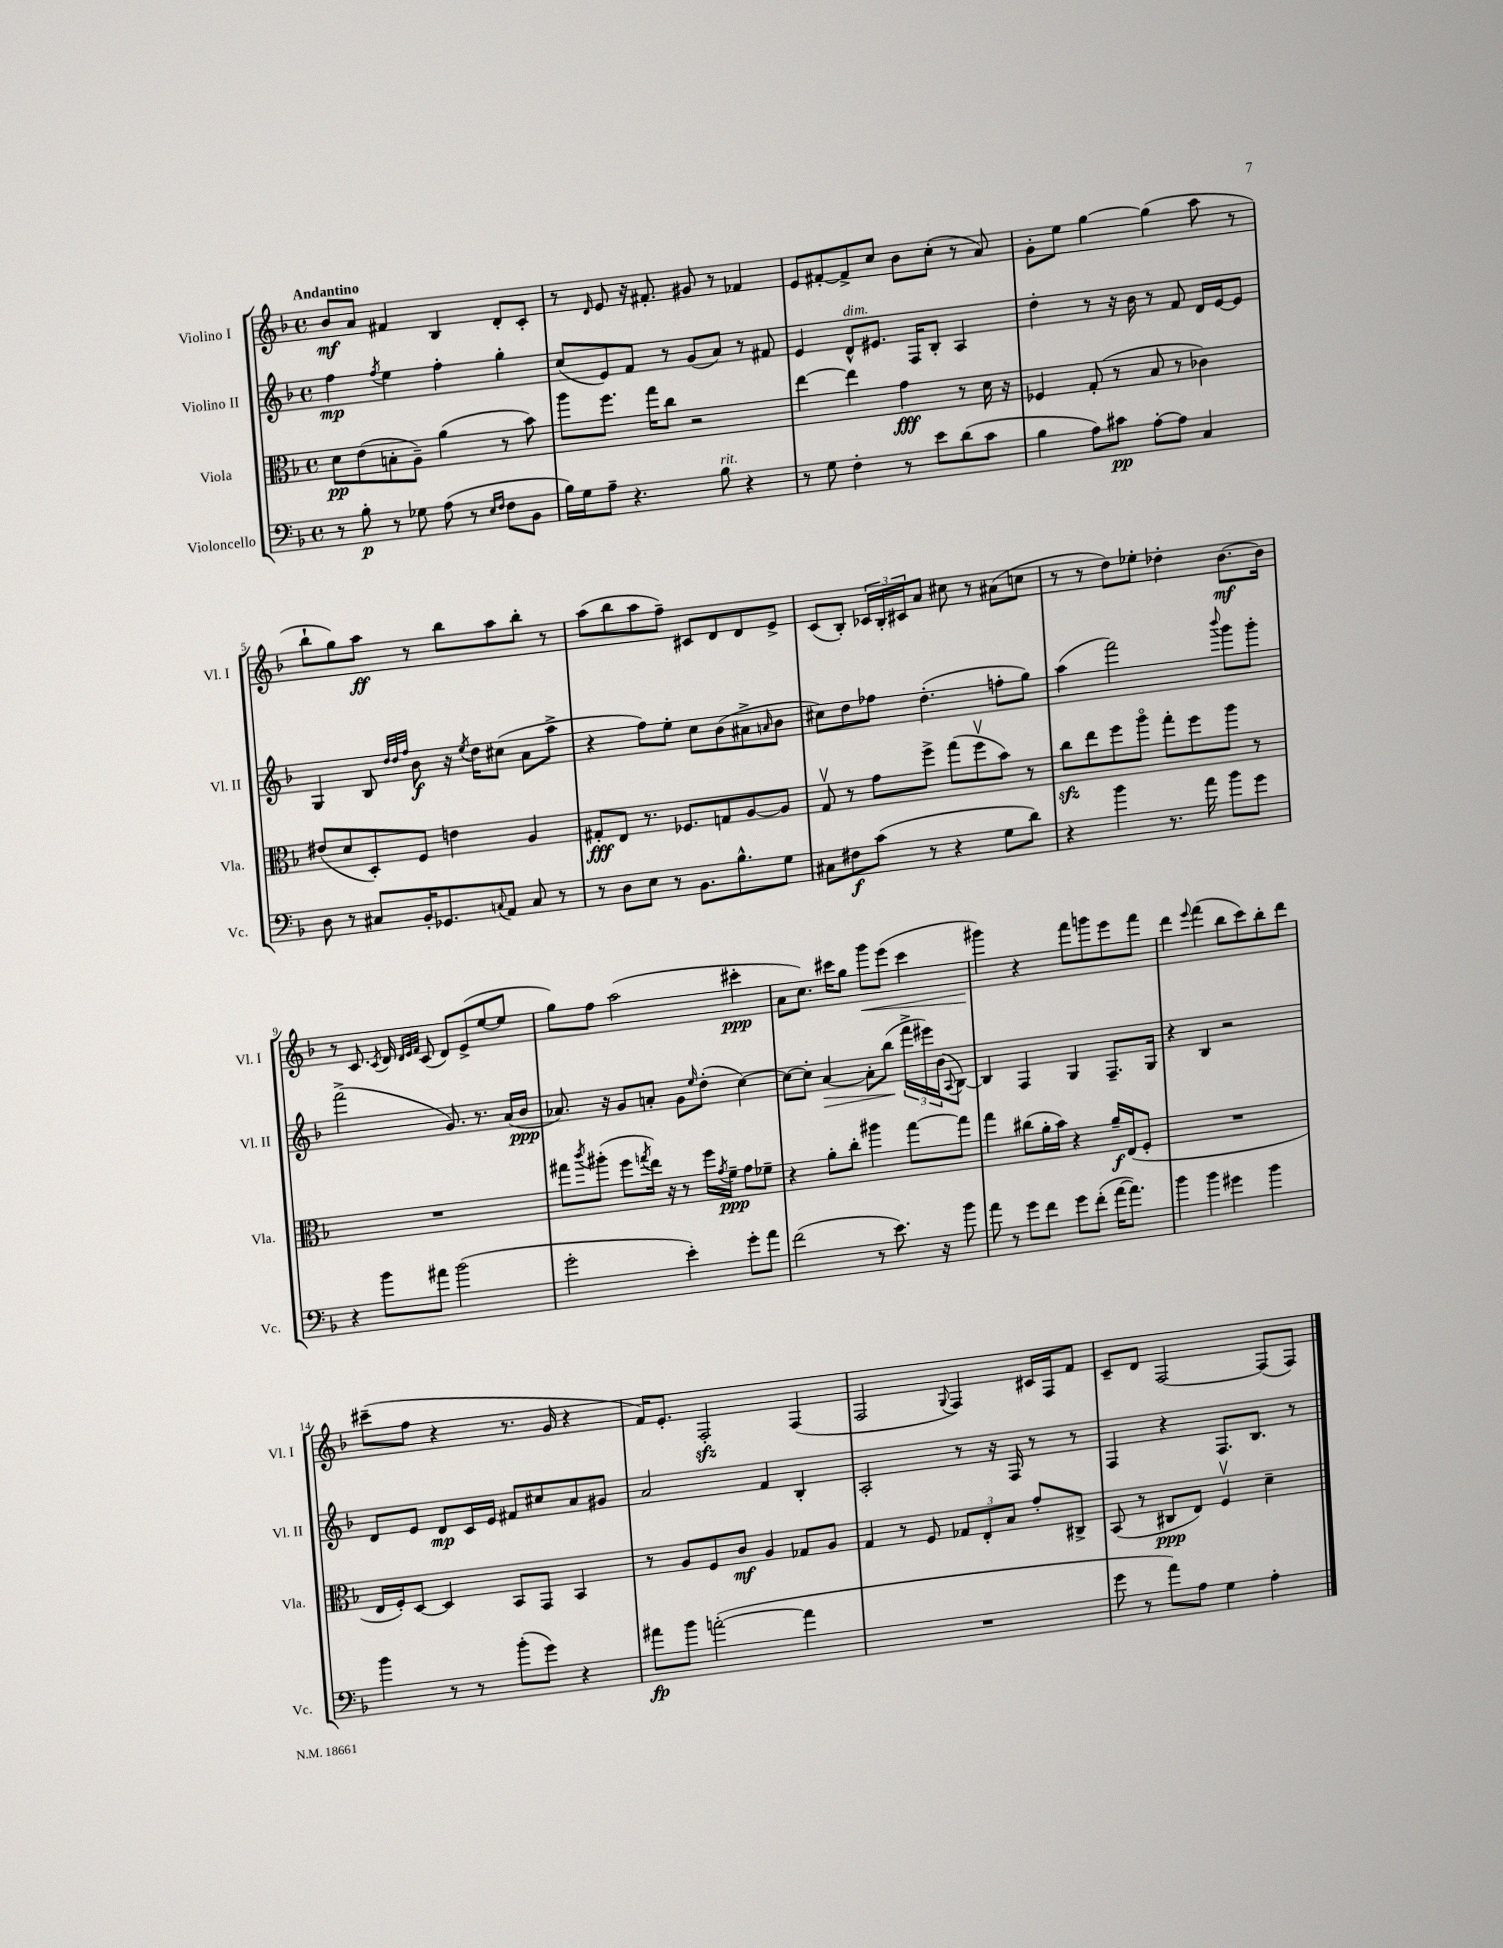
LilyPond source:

<<
\new StaffGroup <<
\new Staff = "s0" \with { instrumentName = "Violino I" shortInstrumentName = "Vl. I" } {
    \clef treble \key f \major \defaultTimeSignature \time 4/4 \tempo "Andantino"
    bes'8\mf a'8 fis'4 bes4 d'8-. c'8-. |
    r8 \grace { d'16 } e'8 r16 fis'8.-. gis'8 r8 fes'4 |
    e'8 fis'8~-. fis'8-> c''8 bes'8 c''8-.( r8 a'8) |
    g'8-. e''8 g''4~ g''4( a''8 r8 |
    bes''8-! g''8) a''8\ff r8 bes''8 a''8 bes''8-. r8 |
    a''8( bes''8 a''8 f''8--) cis'8 d'8 d'8 e'8-> |
    c'8( bes8-.) \tuplet 3/2 { ces'16 bes16-. cis'16 } a'8 cis''8 r8 ais'8( c''8 |
    r8 r8 d''8) ees''8-. des''4-. bes'8.~\mf bes'16 |
    r8 c'8. \acciaccatura { c'8 } d'16 \grace { d'32 e'32 f'32 } c'8( d'8) e'8->( e''8~ e''8 |
    g''8) f''8 a''2( cis'''4-.\ppp |
    a'8 c''8.) cis'''16 g''8 g'''8\< e'''8( cis'''4 |
    gis'''4\!) r4 f'''8 g'''8 e'''8 f'''8 |
    d'''4 \appoggiatura { e'''8 } f'''4( bes''8 c'''8) bes''8-. d'''8 |
    cis'''8--( f''8 r4 r8. g'16 r4 |
    f'16) e'8.-. f2-.\sfz f4( |
    f2 \appoggiatura { g8 } f4) cis'16 f16 f'8 |
    c'8-- d'8 f2~ f8( f8) \bar "|." |
}
\new Staff = "s1" \with { instrumentName = "Violino II" shortInstrumentName = "Vl. II" } {
    \clef treble \key f \major \defaultTimeSignature \time 4/4
    f''4\mp \acciaccatura { f''8 } e''4 f''4-. g''4-. |
    c''8( e'8) f'8 r8 g'8( a'8) r8 fis'8 |
    e'4 d'8-^^\markup { \italic "dim." } eis'8. f16 bes8-. a4 |
    d''4-. r8 r16 bes'16 r8 f'8 d'16 e'16~ e'8 |
    g4 bes8 \grace { d''32 d''32 f''32 } bes'8\f r16 \acciaccatura { e''8 } d''16 cis''8( a'8 a''8-> |
    r4 f''8) e''8-. c''8 bes'8( ais'8-> \grace { a'16 } bes'8 |
    cis''8) d''8 fes''8 d''4.-.( f''8-. g''8) |
    a''4( f'''2) \appoggiatura { bes'''8 } g'''8 g'''8-. |
    f'''2->( g'8.) r8. a'16( bes'16\ppp |
    aes'8.) r16 g'8 a'8-. g'8 \grace { e''16 } d''8-.( c''4~) |
    c''8~ c''8-. a'4~\> a'8-. bes''8\!( \tuplet 3/2 { f'''16-> eis'''16) bes'16( } \appoggiatura { a8 } bes8~) |
    bes4 f4 g4 f8.-- g16 |
    r4 bes4 r2 |
    d'8 e'8 d'8\mp c'16 e'16 fis'8 cis''8 a'8 gis'8 |
    a'2 f'4 bes4-. |
    a2-. r8 r16 f16 r8 r8 |
    f4 r4 f8. bes8. r8 \bar "|." |
}
\new Staff = "s2" \with { instrumentName = "Viola" shortInstrumentName = "Vla." } {
    \clef alto \key f \major \defaultTimeSignature \time 4/4
    d'8\pp e'8( b8-. a8--) a'4( r8 bes'8) |
    a''8 f''8. g''16 c''8 r2 |
    e''4~ e''4 g'4\fff r8 d'16 r16 |
    fes4 g8-.( r8 bes8 r8 ces'4) |
    eis'8( d'8 d8-.) f8 e'4 a4 |
    gis8-.\fff e8 r8. fes8. g8 a8~ a8 |
    g8\upbow r8 g'8 f''8-> g''8( f''8\upbow bes'8) r8 |
    c''8\sfz e''8 f''8 a''8\flageolet g''8-. f''8 a''8 r8 |
    R1 |
    gis''8 \acciaccatura { c'''8 } ais''8-.( f''8 \acciaccatura { g''8 } e''16) r16 r8 f''16 \acciaccatura { g'8 } f'16--\ppp g'8 fes'8-- |
    r4 a'8-. c''8-. ais''4 g''8~ g''8 |
    g''4 cis''8( a'16-. bes'16) r4 a'16--\f e16( f8-. |
    R1 |
    e16 f16-.) d8~ d4 bes,8 g,8 bes,4 |
    r8 a8 f8 c'8\mf a4 ges8 a8 |
    g4 r8 f8 \tuplet 3/2 { ges8 e8-. bes8 } g'8-. cis8-> |
    bes,8( r8 cis8\ppp e8) f4\upbow d'4-- \bar "|." |
}
\new Staff = "s3" \with { instrumentName = "Violoncello" shortInstrumentName = "Vc." } {
    \clef bass \key f \major \defaultTimeSignature \time 4/4
    r8 bes8-.\p r8 ges8 a8( r8 \grace { e16 f16 } f8 bes,8 |
    bes16) g16 a8-- r4. bes8^\markup { \italic "rit." } r4 |
    r8 g8 f4-. r8 e'8 d'8( c'8 |
    bes4 a8) cis'8\pp a8~-. a8 c4 |
    d8 r8 cis8 bes,16-. ges,8. \appoggiatura { c8 } a,8 c8 r8 |
    r8 d8 e8 r8 bes,8. bes8.-^ g8 |
    cis8 fis8\f c'8( r8 r4 g8 d'8) |
    r4 bes'4 r8. a'16 bes'8 g'8 |
    r4 bes'8 ais'8 bes'2( |
    g'2-. e'4-.) g'8-. a'8 |
    f'2( r8 e'8.) r16 bes'8 |
    a'8 r8 g'8 f'8 g'8 f'8-.( a'16~ a'8.) |
    bes'4 bes'4 gis'4 bes'4 |
    bes'4 r8 r8 bes'8-.( g'8) r4 |
    ais'8\fp bes'8 a'2~-.( a'4 |
    R1 |
    g'8 r8 a'8) a8 g4 a4-. \bar "|." |
}
>>
>>
